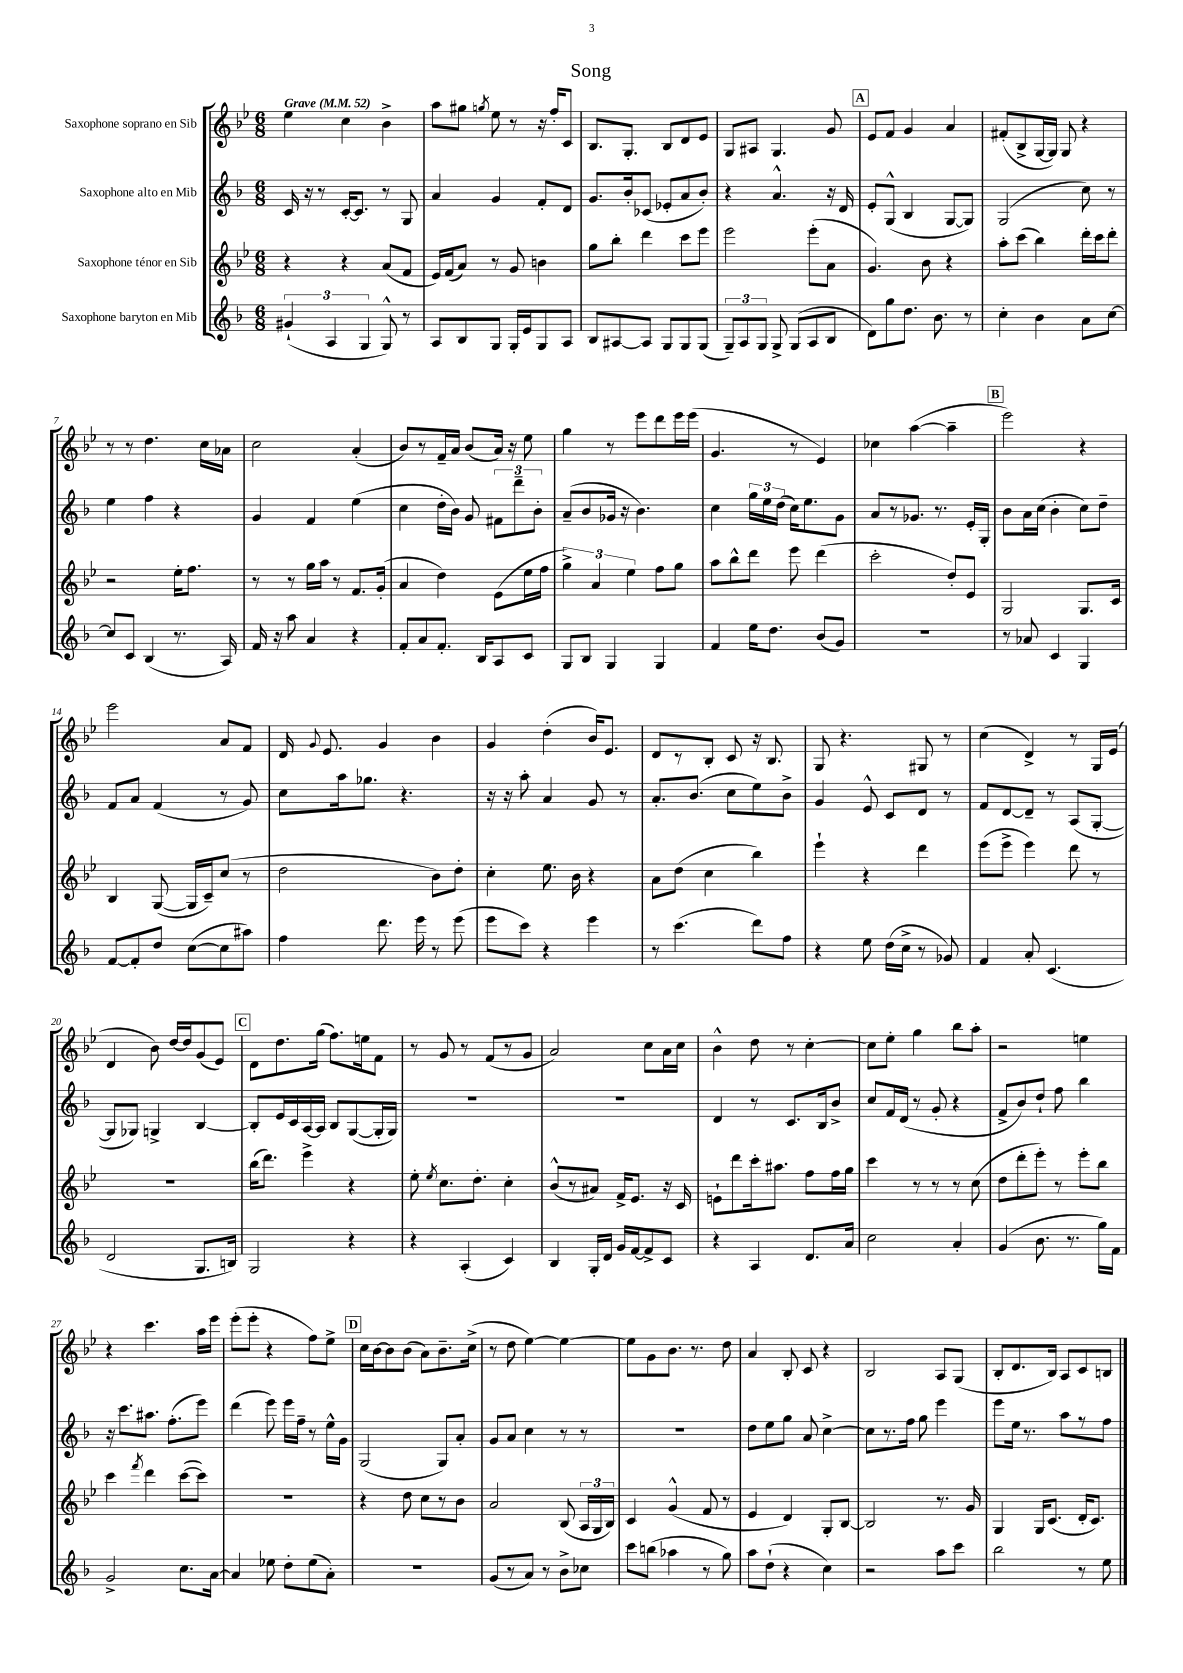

**kern	**kern	**kern	**kern
*part4	*part3	*part2	*part1
*staff4	*staff3	*staff2	*staff1
*I"Saxophone baryton en Mib	*I"Saxophone ténor en Sib	*I"Saxophone alto en Mib	*I"Saxophone soprano en Sib
*clefG2	*clefG2	*clefG2	*clefG2
*k[b-]	*k[b-e-]	*k[b-]	*k[b-e-]
*M6/8	*M6/8	*M6/8	*M6/8
*MM52	*MM52	*MM52	*MM52
=1	=1	=1	=1
!	!	!	!LO:TX:a:B:t=Grave
(6g#X`/	4r	16c/	4ee-\
.	.	16r	.
.	.	8r	.
6A/	.	.	.
.	4r	[16c'/KL	4cc\
.	.	8.c/J]	.
6G/	.	.	.
8G^^/)	(8a/L	8r	4b-^\
8r	8f/J	8G/	.
=2	=2	=2	=2
8A/L	16e-/LL)	4a/	8aa\L
.	(16f/J	.	.
8B-/	8a/J)	.	8gg#X\J
.	.	.	8qggn/
8G/J	8r	4g/	8ee-\
16G'/LL	8g/	.	8r
16e/J	.	.	.
8G/	4bn\	8f'/L	16r
.	.	.	16ff'/KL
8A/J	.	8d/J	8c/J
=3	=3	=3	=3
8B-/L	8gg\L	8.g/L	8.B-/L
[8A#X/	8bb-'\J	.	.
.	.	16b-'/k	8.G'/J
8A#/J]	4ddd\	(8c-X/J	.
8G/L	.	8e-X'/L	8B-/L
8G/	8ccc\L	8a/	8d/
(8G/J	8eee-\J	8b-'/J)	8e-/J
=4	=4	=4	=4
12G~/L)	2eee-\	4r	8G/L
12A/	.	.	.
.	.	.	8A#X/J
12G/J	.	.	.
8G^/	.	4.a^^/	4.G/
(8G/L	.	.	.
8A/	(8eee-'\L	.	.
8B-/J	8a\J	16r	8g/
.	.	16d/	.
!!LO:REH:place=s1:t=A
=5	=5	=5	=5
8d\L)	4.g/)	8e'/L	8e-/L
8gg\	.	(8G^^/J	8f/J
8.dd\J	.	4B-/	4g/
.	8b-\	.	.
8.b-\	.	.	.
.	4r	[8G/L	4a/
8r	.	8G/J])	.
=6	=6	=6	=6
4cc'\	8aa'\L	(2G/	(8f#X'/L
.	(8ccc\J	.	8B-^/
4b-\	4bb-\)	.	[16G/L
.	.	.	16G/JJ])
.	.	.	8G/
8a\L	16ddd'\LL	8cc\)	4r
.	16ccc\J	.	.
[8cc\J	8ddd'\J	8r	.
!!LO:LB:g=z
=7	=7	=7	=7
8cc/L]	2r	4ee\	8r
8c/J	.	.	8r
(4B-/	.	4ff\	4.dd\
8.r	16ee-'\KL	4r	.
.	8.ff\J	.	.
.	.	.	16cc\LL
16A/)	.	.	16a-X\JJ
=8	=8	=8	=8
16f/	8r	4g/	2cc\
16r	.	.	.
8aa\	8r	.	.
4a/	16gg\LL	4f/	.
.	16aa\JJ	.	.
.	8r	.	.
4r	8.f/L	(4ee\	(4a'/
.	(16g'/Jk	.	.
=9	=9	=9	=9
8f'/L	4a/	4cc\	8b-/L)
8a/	.	.	8r
8.f'/J	4dd\)	16dd'\LL	16f~/L
.	.	16b-\JJ)	16a/JJ
.	.	8g/	(8b-/L
16B-/KL	.	.	.
8A/	(8e-\L	12f#X\L	16a/Jk)
.	.	.	16r
.	.	12ddd~\	.
8c/J	16ee-\L	.	8ee-\
.	.	12b-'\J	.
.	16ff\JJ	.	.
=10	=10	=10	=10
8G/L	6gg^\)	(8a~/L	4gg\
8B-/J	.	8b-/	.
.	6a/	.	.
4G/	.	16g-X/Jk	8r
.	.	16r	.
.	6ee-\	.	.
.	.	4.b-\)	8eee-\L
4G/	8ff\L	.	8ddd\
.	8gg\J	.	16eee-\L
.	.	.	(16eee-\JJ
=11	=11	=11	=11
4f/	8aa\L	4cc\	4.g/
.	8bb-^^\	.	.
16ee\KL	8ddd\J	24gg\LL	.
.	.	24ee\	.
8.dd\J	.	.	.
.	.	(24dd\JJ	.
.	8eee-\	16cc\KL)	8r
.	.	8.ee\	.
(8b-/L	(4ddd\	.	4e-/)
8g/J)	.	8g\J	.
=12	=12	=12	=12
2.r	2ccc'\	8a/L	4cc-X\
.	.	8r	.
.	.	8.g-X/J	([4aa\
.	.	8.r	.
.	8dd'/L)	.	4aa~\]
.	8e-/J	16e'/LL	.
.	.	16G'/JJ	.
!!LO:REH:place=s1:t=B
=13	=13	=13	=13
8r	2G/	8b-\L	2eee-\)
8a-X/	.	16a\L	.
.	.	(16cc\JJ	.
4c/	.	4b-'\	.
4G/	8.G/L	8cc\L)	4r
.	.	8dd~\J	.
.	16c/Jk	.	.
!!LO:LB:g=z
=14	=14	=14	=14
[8f/L	4B-/	8f/L	2eee-\
8f'/]	.	8a/J	.
8dd/J	([8G/	(4f/	.
([8cc\L	16G/LL]	.	.
.	16c~/J)	.	.
8cc\]	(8cc/J	8r	8a/L
8aa#X\J)	8r	8g/)	8f/J
=15	=15	=15	=15
4ff\	2dd\	8cc\L	16d/
.	.	.	8qqg/
.	.	.	8.e-/
.	.	16aa\k	.
.	.	8.gg-X\J	.
8.ddd\	.	.	4g/
.	.	4.r	.
16eee\	.	.	.
8r	8b-\L)	.	4b-\
(8eee\	8dd'\J	.	.
=16	=16	=16	=16
8eee\L	4cc'\	16r	4g/
.	.	16r	.
8ccc\J)	.	8aa'\	.
4r	8.ee-\	4a/	(4dd'\
.	16b-\	.	.
4eee\	4r	8g/	16b-/KL)
.	.	.	8.e-/J
.	.	8r	.
=17	=17	=17	=17
8r	8a\L	8.a'/L	8d/L
(4.ccc\	(8dd\J	.	8r
.	.	(8.b-/J	.
.	4cc\	.	8B-'/J
.	.	8cc\L	8c/
8ddd\L)	4bb-\)	8ee\)	16r
.	.	.	8.B-/
8ff\J	.	8b-^\J	.
=18	=18	=18	=18
4r	4eee-`\	4g/	8G/
.	.	.	4.r
8ee\	4r	8e^^/	.
(16dd\LL	.	8c/L	.
16cc^\JJ	.	.	.
8r	4ddd\	8d/J	8G#X/
8g-X/)	.	8r	8r
=19	=19	=19	=19
4f/	(8eee-\L	8f/L	(4cc\
.	8eee-^\J	[8d/	.
8a'/	4eee-\)	8d~/J]	4d^/)
(4.c/	.	8r	.
.	8ddd\	(8A/L	8r
.	8r	[8G'/J	16G/LL
.	.	.	(16e-/JJ
!!LO:LB:g=z
=20	=20	=20	=20
2d/	2.r	8G/L]	4d/
.	.	8G-X/J)	.
.	.	4Gn^/	8b-\)
.	.	.	[16dd/LL
.	.	.	16dd/J]
8.G/L	.	[4B-/	(8g/
.	.	.	8e-/J)
16Bn/Jk)	.	.	.
!!LO:REH:place=s1:t=C
=21	=21	=21	=21
2G/	(16bb-\KL	8B-'/L]	8d\L
.	8.ddd\J)	.	.
.	.	16e/L	8.dd\
.	.	16c/	.
.	4eee-^\	[16A/	.
.	.	16A/JJ]	(16gg\Jk
.	.	8B-/L	8.ff\L)
4r	4r	([8G/	.
.	.	.	16een\k
.	.	16G'/L]	8f\J
.	.	16G/JJ)	.
=22	=22	=22	=22
4r	8ee-'\	2.r	8r
.	8qee-/	.	.
.	8.cc\L	.	8g/
(4A'/	.	.	8r
.	8.dd'\J	.	.
.	.	.	(8f/L
4c/)	4cc'\	.	8r
.	.	.	8g/J
=23	=23	=23	=23
4B-/	(8b-^^/L	2.r	2a/)
.	8r	.	.
16G'/LL	8a#X/J)	.	.
16d/JJ	.	.	.
16g/LL	16f^/KL	.	.
[16f/J	8.e-/J	.	.
8f^/]	.	.	8cc\L
8c/J	16r	.	16a\L
.	16c/	.	16cc\JJ
=24	=24	=24	=24
4r	8en`\L	4d/	4b-^^\
.	8ddd\	.	.
4A/	16ccc'\k	8r	8dd\
.	8.aa#X\J	.	.
.	.	8.c/L	8r
8.d/L	8ff\L	.	[4cc'\
.	.	16B-/k	.
.	16ff\L	8b-^/J	.
16a/Jk	16gg\JJ	.	.
=25	=25	=25	=25
2cc\	4ccc\	8cc/L	8cc\L]
.	.	16f/L	8ee-'\J
.	.	(16d/JJ	.
.	8r	8r	4gg\
.	8r	8g'/	.
4a'/	8r	4r	8bb-\L
.	(8cc\	.	8aa'\J
=26	=26	=26	=26
(4g/	8dd\L	8f^/L	2r
.	8ddd'\	8b-/)	.
8.b-\	8eee-'\J)	8dd`/J	.
.	8r	8ff\	.
8.r	.	.	.
.	8eee-'\L	4bb-\	4een\
16gg\LL)	8bb-\J	.	.
16f\JJ	.	.	.
!!LO:LB:g=z
=27	=27	=27	=27
2g^/	4ccc\	16r	4r
.	.	8.ccc\L	.
.	8qfff/	.	.
.	4ddd\	8.aa#X\J	4.ccc\
.	.	(8.ff'\L	.
8.cc\L	([8ccc\L	.	.
.	8ccc\J])	8eee\J)	16aa\LL
[16a\Jk	.	.	16eee-\JJ
=28	=28	=28	=28
4a/]	2.r	(4ddd\	(8eee-'\L
.	.	.	8eee-'\J
8ee-X\	.	8eee\)	4r
8dd'\L	.	16eee\LL	.
.	.	16ff~\JJ	.
(8ee-\	.	8r	8ff\L)
8a'\J)	.	16ee^^\LL	8ee-^\J
.	.	16g\JJ	.
!!LO:REH:place=s1:t=D
=29	=29	=29	=29
2.r	4r	(2G/	16cc\LL
.	.	.	[16b-\J
.	.	.	8b-\]
.	8dd\	.	(8b-\J
.	8cc\L	.	8a\L)
.	8r	8G/L)	8.b-~\
.	8b-\J	8a'/J	.
.	.	.	(16cc^\Jk
=30	=30	=30	=30
(8g/L	2a/	8g/L	8r
8r	.	8a/J	8dd\
8a/J)	.	4cc\	[4ee-\)
8r	.	.	.
8b-^\L	(8B-/	8r	4ee-\_
8cc-X\J	24A/LL	8r	.
.	24G/	.	.
.	24B-/JJ)	.	.
=31	=31	=31	=31
8ccc\L	4c/	2.r	8ee-\L]
(8bbn\J	.	.	8g\
4aa-X\	(4g^^/	.	8.b-\J
.	.	.	8.r
8r	8f/	.	.
8gg\)	8r	.	8dd\
=32	=32	=32	=32
8aa\L	4e-/	8dd\L	4a/
(8dd`\J	.	8ee\	.
4r	4d/)	8gg\J	8B-'/
.	.	8a/	8c/
4cc\)	8G'/L	[4cc^\	4r
.	[8B-/J	.	.
=33	=33	=33	=33
2r	2B-/]	8cc\L]	2B-/
.	.	8.r	.
.	.	16ff\Jk	.
.	.	8gg\	.
8aa\L	8.r	4eee\	8A/L
8ccc\J	.	.	(8G/J
.	16g/	.	.
=34	=34	=34	=34
2bb-\	4G/	8eee\L	8B-'/L
.	.	16ee\Jk	8.d/
.	.	8.r	.
.	16G/KL	.	.
.	(8.c/J	.	16B-/Jk)
.	.	8aa\L	8A/L
8r	16d'/KL	8r	8c/
.	8.c/J)	.	.
8ee\	.	8ff\J	8Bn/J
==	==	==	==
*-	*-	*-	*-
